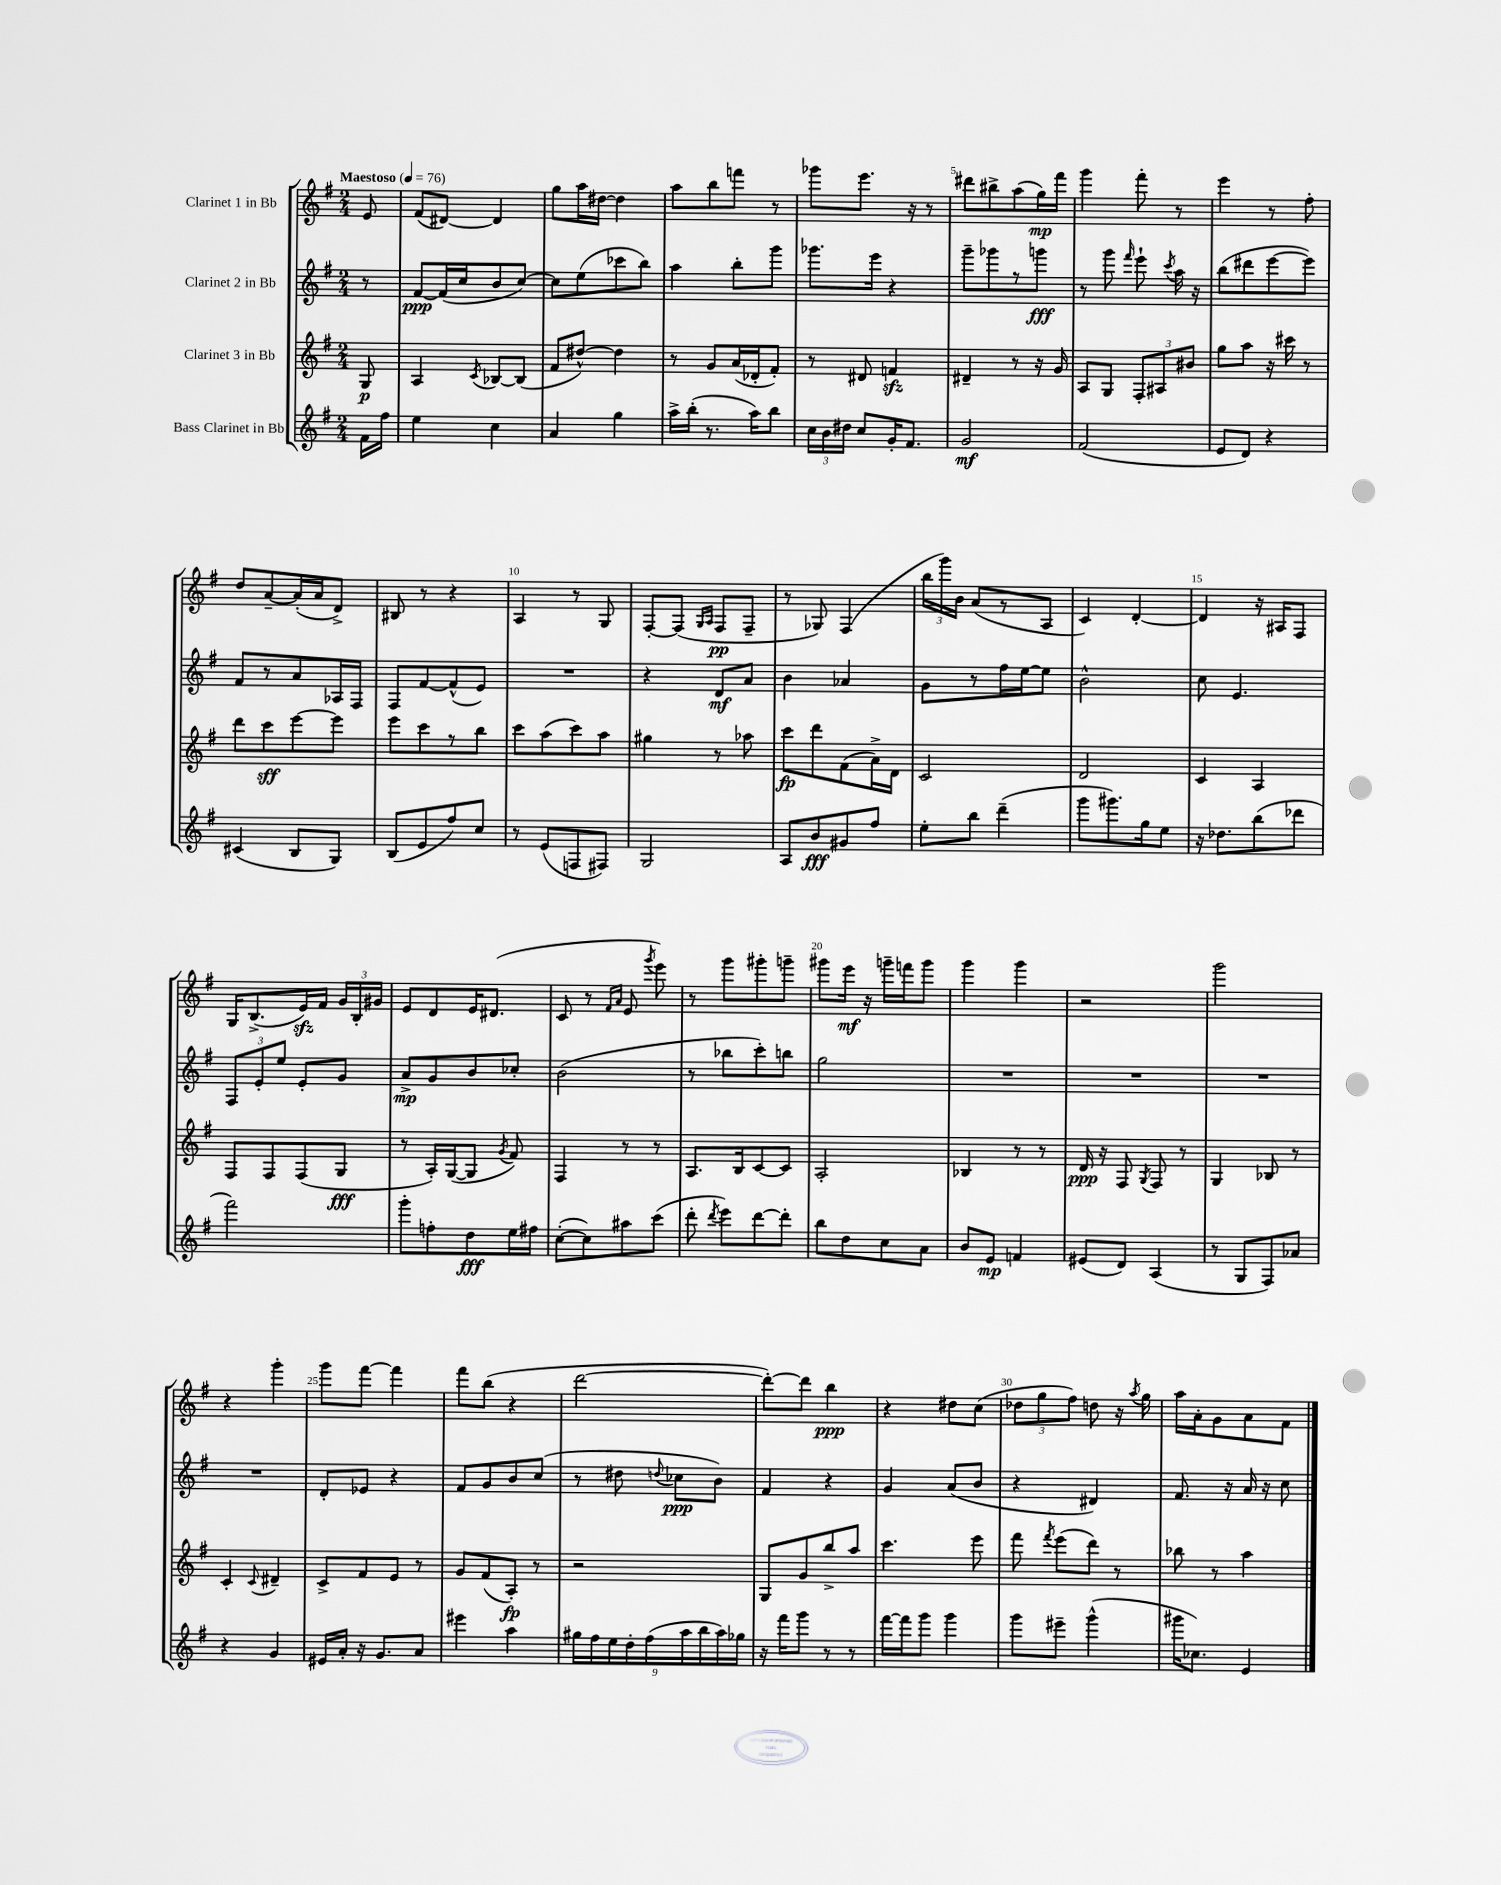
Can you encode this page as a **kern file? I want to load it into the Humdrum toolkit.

**kern	**kern	**kern	**kern
*staff4	*staff3	*staff2	*staff1
*clefG2	*clefG2	*clefG2	*clefG2
*k[f#]	*k[f#]	*k[f#]	*k[f#]
*M2/4	*M2/4	*M2/4	*M2/4
*MM76	*MM76	*MM76	*MM76
16f#	8G	8r	8e
16ff#	.	.	.
=	=	=	=
4ee	4A	[8f#	(8f#
.	.	(16f#]	[8d#)
.	.	16cc	.
.	8qc	.	.
4cc	[8B-	8b	4d#]
.	(8B-]	[8cc)	.
=	=	=	=
4a	8f#	8cc]	8gg
.	[8dd#^^)	(8ee	16aa
.	.	.	[16dd#
4gg	4dd#]	8ccc-	4dd#]
.	.	8bb)	.
=	=	=	=
16aa^	8r	4aa	8aa
(16bb'	.	.	.
8.r	8g	.	8bb
.	(16a	8bb'	8fff
16aa)	16d-'	.	.
8bb	8f#')	8ggg	8r
=	=	=	=
24cc	8r	8.ggg-	8ggg-
24b	.	.	.
24dd#	.	.	.
8cc	8d#	.	8.eee
.	.	16eee	.
16g'	4f	4r	.
8.f#	.	.	16r
.	.	.	8r
=	=	=	=
2g	4d#~	8ggg~	8ddd#
.	.	8ggg-	8bb#^
.	8r	8r	(8aa
.	16r	8ggg	16gg)
.	16g	.	16fff#
=	=	=	=
(2f#	8A	8r	4ggg
.	8G	8ggg	.
.	.	16qqfff#	.
.	12F#'	8eee`	8fff#'
.	12A#	.	.
.	.	8qccc	.
.	.	16aa	8r
.	12b#	.	.
.	.	16r	.
=	=	=	=
8e	8gg	(8bb	4eee
8d)	8aa	8ddd#	.
4r	16r	[8eee	8r
.	16ccc#	.	.
.	8r	8eee])	8ff#'
=	=	=	=
(4c#	8ddd	8f#	8dd
.	8ccc	8r	[8a~
8B	[8eee	8a	(16a']
.	.	.	16a
8G)	8eee]	16A-	8d^)
.	.	16F#	.
=	=	=	=
(8B	8eee	8F#	8B#
8e	8ccc	[8f#	8r
8ff#)	8r	(8f#^^]	4r
8cc	8bb	8e)	.
=	=	=	=
8r	8ccc	2r	4A
(8e	(8aa	.	.
8F	8ccc)	.	8r
8F#)	8aa	.	8G
=	=	=	=
2G	4gg#	4r	[8F#'
.	.	.	(8F#]
.	.	.	16qqG
.	.	.	16qqA
.	8r	8d	8F#
.	8aa-	8a	8F#~
=	=	=	=
8A	8ccc	4b	8r
8b	8ddd	.	8G-)
8g#	(8f#	4a-	(4F#
8ff#	16a^)	.	.
.	16d	.	.
=	=	=	=
8ee'	2c	8g	24bb
.	.	.	24ggg)
.	.	.	24b
8bb	.	8r	(8a
(4ddd~	.	16ff#	8r
.	.	[16ee	.
.	.	8ee]	8A
=	=	=	=
8ggg	2d	2b^^	4c)
8.ggg#)	.	.	.
.	.	.	[4d'
16gg	.	.	.
8ee	.	.	.
=	=	=	=
16r	4c	8cc	4d]
8.dd-	.	.	.
.	.	4.e	.
(8bb	4A	.	16r
.	.	.	16A#
8ddd-	.	.	8F#
=	=	=	=
2fff#)	8F#	12F#	16G
.	.	.	(8.B^
.	.	12e'	.
.	8F#	.	.
.	.	12ee	.
.	(8F#	8e'	16e)
.	.	.	16f#
.	8G	8g	24g
.	.	.	24B'
.	.	.	24g#
=	=	=	=
8ggg'	8r	8a^	8e
8ff'	16A')	8g	8d
.	([16G	.	.
8dd	8G]	8b	16e
.	.	.	(8.d#
.	8qg	.	.
16ee	8f#)	8cc-'	.
16ff#	.	.	.
=	=	=	=
([8cc'	4F#	(2b	8c
8cc])	.	.	8r
.	.	.	16qqf#
.	.	.	16qqa
8aa#	8r	.	8e
.	.	.	8qggg
(8ccc	8r	.	8eee)
=	=	=	=
8ddd'	8.A	8r	8r
8qddd	.	.	.
8eee)	.	8bb-	8ggg
.	16B	.	.
[8ddd	[8c	8ccc')	8ggg#'
8ddd']	8c]	8bb	8ggg~
=	=	=	=
8bb	2A'	2gg	8ggg#
8dd	.	.	16eee
.	.	.	16r
8cc	.	.	16ggg~
.	.	.	16fff
8a	.	.	8ggg
=	=	=	=
8b	4B-	2r	4ggg
8e	.	.	.
4f	8r	.	4ggg
.	8r	.	.
=	=	=	=
(8e#	16d	2r	2r
.	16r	.	.
8d)	8F#	.	.
.	8qG	.	.
(4A	8F#	.	.
.	8r	.	.
=	=	=	=
8r	4G	2r	2ggg
8G	.	.	.
8F#)	8B-	.	.
8a-	8r	.	.
=	=	=	=
4r	4c'	2r	4r
.	8qqc	.	.
4g	4d#~	.	4ggg'
=	=	=	=
16e#	8c^	8d'	8ggg
16a'	.	.	.
16r	8f#	8e-	[8fff#
8.g	.	.	.
.	8e	4r	4fff#]
8a	8r	.	.
=	=	=	=
4eee#	8g	8f#	8fff#
.	(8f#	8g	(8bb
4aa	8A')	8b	4r
.	8r	(8cc	.
=	=	=	=
18gg#	2r	8r	[2ddd
18ff#	.	.	.
18ee	.	.	.
.	.	8dd#	.
18dd'	.	.	.
(18ff#	.	.	.
.	.	8qqdd	.
.	.	8cc-	.
18aa	.	.	.
18bb	.	.	.
.	.	8b)	.
18aa)	.	.	.
18gg-	.	.	.
=	=	=	=
16r	8G	4f#	8ddd'_)
16fff#	.	.	.
8ggg	8g	.	8ddd]
8r	8bb^	4r	4bb
8r	8aa	.	.
=	=	=	=
[16fff#	4.ccc	4g	4r
16fff#]	.	.	.
8ggg	.	.	.
4ggg	.	(8a	8dd#
.	8eee	8b	(8cc
=	=	=	=
8ggg	8fff#	4r	12dd-
.	.	.	12gg
.	8qfff#	.	.
8eee#~	(8eee	.	.
.	.	.	12ff#)
(4ggg^^	8ddd)	4d#)	8dd
.	8r	.	16r
.	.	.	8qaa
.	.	.	16gg
=	=	=	=
16ggg#	8bb-	8.f#	16aa
8.cc-)	.	.	16a'
.	8r	.	8g
.	.	16r	.
4e	4aa	16a	8a
.	.	16r	.
.	.	8cc	8f#
==	==	==	==
*-	*-	*-	*-
